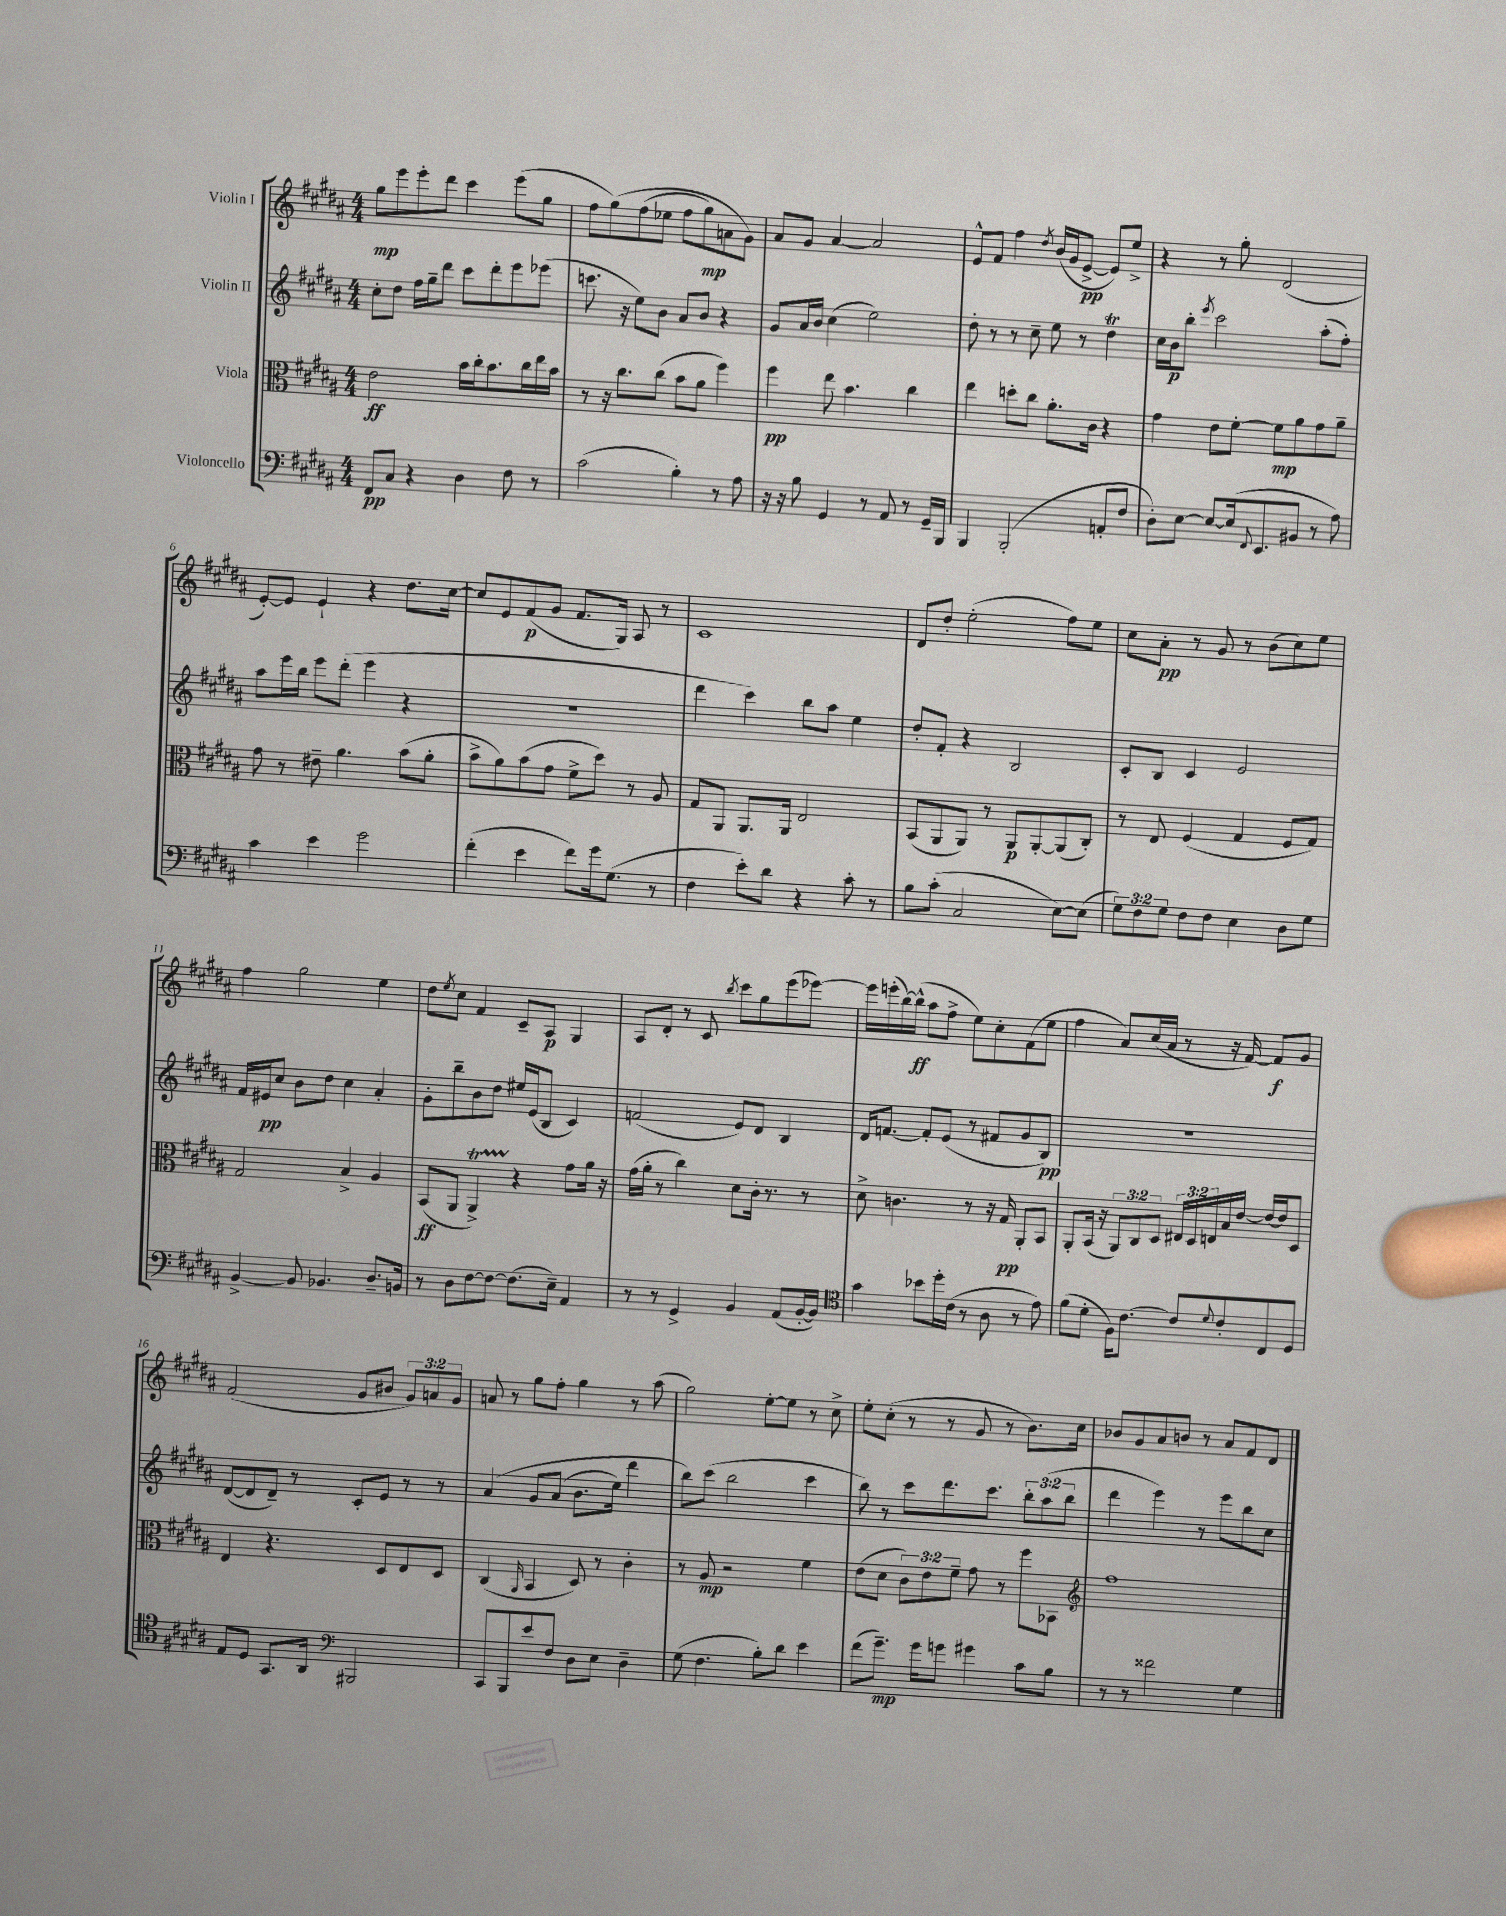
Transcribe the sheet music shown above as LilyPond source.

<<
\new StaffGroup <<
\new Staff = "s0" \with { instrumentName = "Violin I" } {
    \clef treble \key b \major \numericTimeSignature \time 4/4 \override Staff.TupletNumber.text = #tuplet-number::calc-fraction-text
    gis''8\mp e'''8 e'''8-. dis'''8 cis'''4 e'''8( gis''8 |
    fis''8 gis''8)\( fis''8( ees''8 fis''8 gis''8\mp) a'8 gis'8\) |
    ais'8 gis'8 ais'4~ ais'2 |
    e'8-^ fis'8 fis''4 \acciaccatura { dis''8 } b'16( gis'16 e'8~->\pp e'8) e''8-> |
    r4 r8 gis''8-. dis'2( |
    e'8~-.) e'8 e'4-! r4 dis''8. cis''16~ |
    cis''8 e'8 fis'8\p( gis'8 fis'8. gis16) ais8 r8 |
    cis'1 |
    dis'8 dis''8-. e''2-.( fis''8) e''8 |
    cis''8 ais'8-.\pp r8 gis'8 r8 b'8( cis''8) e''8 |
    fis''4 gis''2 e''4 |
    dis''8 \acciaccatura { e''8 } cis''8 fis'4 cis'8-- ais8\p gis4 |
    ais8 dis'8-. r8 cis'8 \acciaccatura { b''8 } cis'''8 gis''8 e'''8( ees'''8~) |
    ees'''16 e'''16-.( b''16~) b''16-^\ff( ais''8 fis''8-> e''8) cis''8-. fis'8( e''8 |
    fis''4 ais'8) cis''16( ais'16 r8 r16 fis'16~) fis'8\f gis'8 |
    fis'2( gis'8 bis'8 \tuplet 3/2 { gis'8) a'8 gis'8 } |
    a'8 r8 gis''8 fis''8-. gis''4 r8 ais''8( |
    gis''2) e''8~-. e''8 r8 cis''8-> |
    e''8-. cis''8-.( r8 r8 gis'8 r8 b'8.) cis''16 |
    bes'8 gis'8 ais'8 b'8 r8 ais'8 fis'8 dis'8 \bar "|." |
}
\new Staff = "s1" \with { instrumentName = "Violin II" } {
    \clef treble \key b \major \numericTimeSignature \time 4/4 \override Staff.TupletNumber.text = #tuplet-number::calc-fraction-text
    cis''8-. dis''8 fis''16 gis''16-- dis'''8 cis'''8 dis'''8-. e'''8 ees'''8( |
    c'''8. r16 e''8) b'8 ais'8 b'8 r4 |
    gis'8 ais'16 b'16 cis''4( e''2) |
    dis''8-. r8 r8 cis''8-- e''8 r8 dis''4\trill |
    cis''16 b'16\p b''8-. \acciaccatura { e'''8 } cis'''2 ais''8-.( fis''8-.) |
    ais''8 e'''16 b''16 e'''8 dis'''8-.( e'''4 r4 |
    R1 |
    dis'''4 cis'''4) b''8 ais''8 e''4 |
    dis''8-. fis'8-. r4 b2 |
    cis'8-. b8 cis'4 e'2 |
    fis'16 eis'16\pp cis''8 b'8 dis''8 cis''4 ais'4-. |
    gis'8-. b''8-- b'8 dis''8 eis''16 e'16( b8 cis'4) |
    f'2( e'8) dis'8 b4 |
    dis'16 f'8.~ f'8-. e'8( r8 fis'8 gis'8 b8\pp) |
    R1 |
    dis'8~( dis'8 dis'8--) r8 cis'8-. e'8 r8 r8 |
    ais'4\( gis'8 ais'8( b'8. e''16) dis'''4 |
    b''8\) cis'''8( b''2 cis'''4 |
    b''8) r8 cis'''8 dis'''8. cis'''8. \tuplet 3/2 { b''8-. ais''8( b''8 } |
    dis'''4 e'''4) r8 e'''8 b''8 cis''8 \bar "|." |
}
\new Staff = "s2" \with { instrumentName = "Viola" } {
    \clef alto \key b \major \numericTimeSignature \time 4/4 \override Staff.TupletNumber.text = #tuplet-number::calc-fraction-text
    e'2\ff b'16 cis''16-. b'8. cis''16 e''16 b'16 |
    r8 r16 cis''8. cis''8( b'8 ais'8 fis''4) |
    fis''4\pp e''8 b'4. cis''4 |
    e''4 d''8-. cis''8 ais'8.-. cis'16 r4 |
    gis'4 e'8 fis'8~-. fis'8\mp ais'8 gis'8 ais'8-- |
    gis'8 r8 eis'8-- ais'4. b'8( ais'8-. |
    b'8-> ais'8) b'8( gis'8 fis'8-> dis''8) r8 ais8 |
    gis8 ais,8 ais,8. ais,16 e2 |
    b,8( ais,8 ais,8) r8 ais,8\p ais,8~-. ais,8( cis8-.) |
    r8 e8 fis4( gis4 fis8 gis8) |
    gis2 b4-> ais4 |
    b,8\ff( ais,8 ais,4->\startTrillSpan) r4\stopTrillSpan gis'8 ais'16 r16 |
    gis'16( ais'16-. r8 cis''4) dis'8 cis'16-. r8. r8 |
    dis'8-> c'4. r8 r16 gis16\pp ais,8-. b,8 |
    ais,8-. b,16( r16 \tuplet 3/2 { ais,8) cis8 dis8 } \tuplet 3/2 { eis16 dis16 e16 } b16 e'16~ e'16~ e'16 dis8 |
    e4 r4. dis8 e8 dis8 |
    cis4( \grace { ais,16 } b,4 dis8) r8 cis'4-. |
    r8 ais8\mp r2 fis'4 |
    e'8( dis'8 \tuplet 3/2 { cis'8) e'8 fis'8-- } gis'8 r8 fis''8 bes,8 |
    \clef treble fis''1 \bar "|." |
}
\new Staff = "s3" \with { instrumentName = "Violoncello" } {
    \clef bass \key b \major \numericTimeSignature \time 4/4 \override Staff.TupletNumber.text = #tuplet-number::calc-fraction-text
    fis,8\pp cis8 r4 dis4 fis8 r8 |
    cis'2( b4-.) r8 ais8 |
    r16 r16 b8 gis,4 r8 ais,8 r8 gis,16-- b,,16 |
    b,,4 b,,2-.( a,8-. fis8 |
    dis8-.) e8~ e8~ e16( \appoggiatura { fis,8 } e,8. bis,8 r8 ais8) |
    cis'4 e'4 gis'2 |
    fis'4-.( e'4 fis'8) gis'16 gis8.( r8 |
    fis4 e'8-.) dis'8 r4 cis'8-. r8 |
    b8 cis'8-.( cis2 e8~) e8( |
    \tuplet 3/2 { gis8) fis8 gis8 } fis8 fis8 e4 dis8 gis8 |
    b,4~-> b,8 bes,4. dis8.-- b,16 |
    r8 dis8 fis8~ fis8~ fis8.( e16--) ais,4 |
    r8 r8 gis,4-> b,4 ais,8( b,16~-. b,16) |
    \clef tenor gis'4 bes'8 dis''16-. cis'16( r8 ais8 r8 e'8) |
    fis'8( dis'8-. fis16) cis'8.~ cis'8 \appoggiatura { dis'8 } cis'8-. cis8 dis8 |
    e8 dis8 gis,8. ais,16 \clef bass bis,,2 |
    cis,8 b,,8 e'8 fis8 dis8 e8 dis4-- |
    gis8( fis4. b8-.) dis'8 e'4 |
    fis'8( gis'8.--\mp) gis'16 g'8 gis'4 cis'8 b8 |
    r8 r8 fisis'2 gis4 \bar "|." |
}
>>
>>
